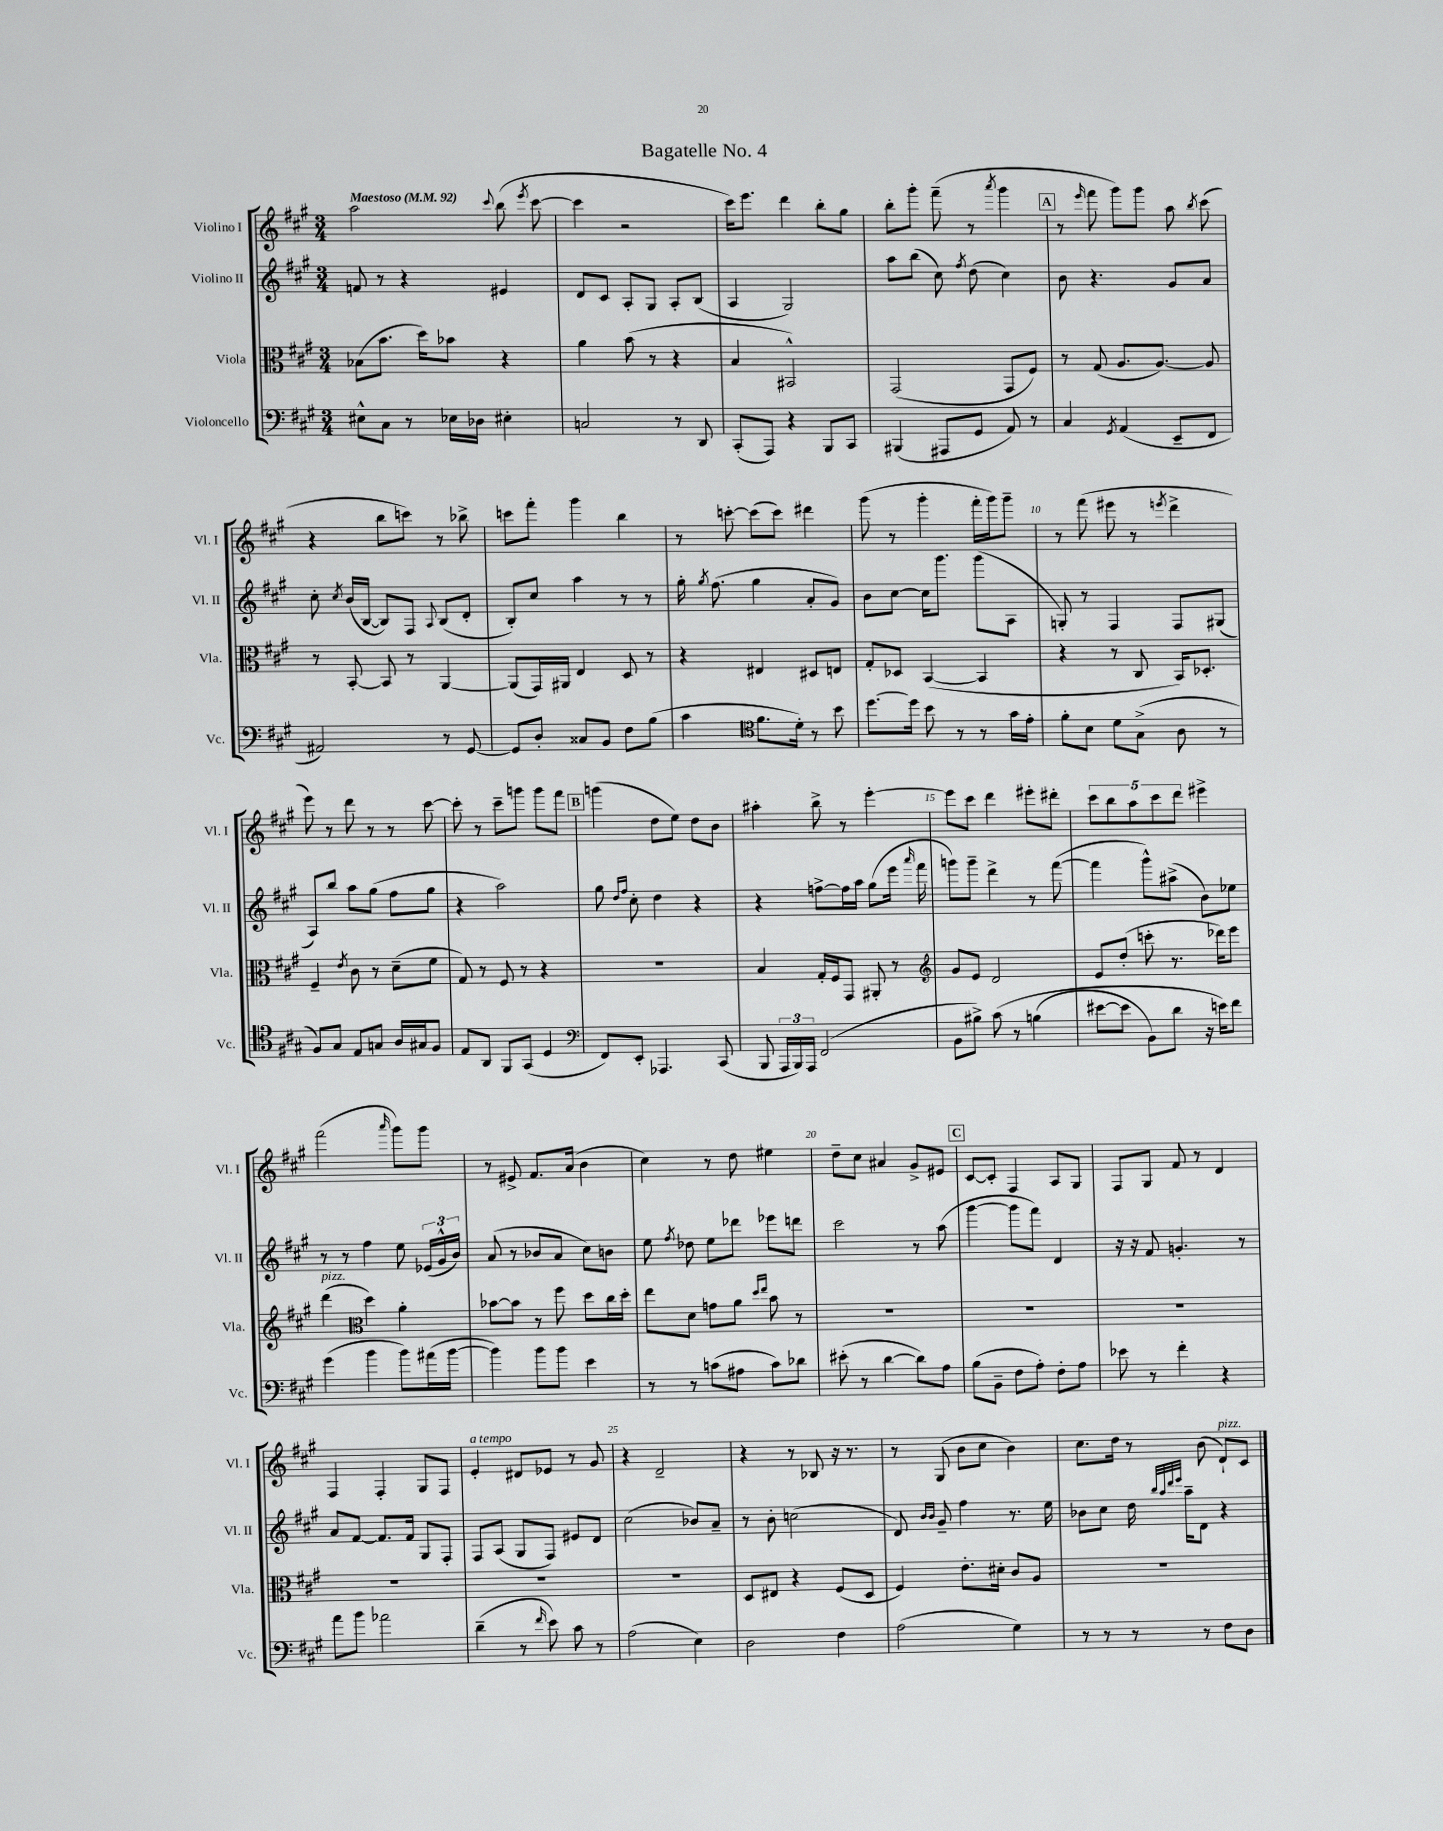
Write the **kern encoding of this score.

**kern	**kern	**kern	**kern
*part4	*part3	*part2	*part1
*staff4	*staff3	*staff2	*staff1
*I"Violoncello	*I"Viola	*I"Violino II	*I"Violino I
*I'Vc.	*I'Vla.	*I'Vl. II	*I'Vl. I
*clefF4	*clefC3	*clefG2	*clefG2
*k[f#c#g#]	*k[f#c#g#]	*k[f#c#g#]	*k[f#c#g#]
*M3/4	*M3/4	*M3/4	*M3/4
*MM92	*MM92	*MM92	*MM92
=1	=1	=1	=1
!	!	!	!LO:TX:a:B:t=Maestoso
8E#X^^\L	(8B-X\L	8fn/	2aa\
8C#\J	8.b\J	8r	.
8r	.	4r	.
.	16dd\KL)	.	.
16E-X\LL	8b-X\J	.	.
16D-X\JJ	.	.	.
.	.	.	8qqccc#/
4E#X'\	4r	4e#X/	(8bb\
.	.	.	8qeee/
.	.	.	[8ccc#\
=2	=2	=2	=2
2Cn/	4a\	8d/L	4ccc#\]
.	.	8c#/J	.
.	(8b\	8A'/L	2r
.	8r	8G#/J	.
8r	4r	8A'/L	.
8DD/	.	(8B/J	.
=3	=3	=3	=3
(8CC#'/L	4B/	4A/	16ccc#\KL)
.	.	.	8.eee\J
8AAA/J)	.	.	.
4r	2BB#X^^/)	2G#/)	4ddd\
8BBB/L	.	.	8bb'\L
8CC#/J	.	.	8gg#\J
=4	=4	=4	=4
(4BBB#X/	(2GG#/	8aa\L	8bb'\L
.	.	(8bb\J	8ggg#'\J
8AAA#X/L	.	8cc#\)	(8fff#~\
.	.	8qff#/	.
8GG#/J	.	(8dd\	8r
.	.	.	8qaaa/
8AA/)	8GG#/L	4cc#\)	4ggg#\
8r	8F#/J)	.	.
!!LO:REH:place=s1:t=A
=5	=5	=5	=5
4C#/	8r	8b\	8r
.	.	.	16qqeee/
.	(8G#/	4.r	8fff#\
8qGG#/	.	.	.
(4AA/	8.A/L	.	8ggg#\L)
.	.	.	8ggg#\J
.	[8.A/J)	.	.
8EE~/L	.	8g#/L	8aa\
.	.	.	8qbb/
8FF#/J	8A/]	8a/J	(8ccc#\
!!LO:LB:g=z
=6	=6	=6	=6
2AA#X/)	8r	8cc#'\	4r
.	.	8qcc#/	.
.	[8BB'/	(16b/LL	.
.	.	[16B/JJ	.
.	8BB/]	8B/L])	8bb\L
.	8r	8F#/J	8cccn\J)
.	.	8qqA/	.
8r	[4AA/	(8B/L	8r
[8GG#/	.	8d'/J	8bb-X^\
=7	=7	=7	=7
8GG#/L]	(8AA/L]	8B'/L)	8cccn\L
8D'/J	16GG#/L)	8cc#/J	8fff#'\J
.	16AA#X/JJ	.	.
8C##X/L	4E/	4aa\	4ggg#\
8BB/J	.	.	.
8F#\L	8D/	8r	4bb\
(8B\J	8r	8r	.
=8	=8	=8	=8
4c#\	4r	16gg#'\	8r
.	.	8qgg#/	.
.	.	(8.ff#\	.
.	.	.	[8cccn'\
*clefC4	*	*	*
8.f#\L	4E#X/	4gg#\	(8ccc\L]
.	.	.	8ccc\J)
16d'\Jk)	.	.	.
8r	8D#X/L	8a'/L	4ddd#X\
8b\	8En/J	8g#/J)	.
=9	=9	=9	=9
[8.dd\L	8G#'/L	8b\L	(8ggg#\
.	8D-X/J	[8cc#\J	8r
16dd\Jk]	.	.	.
8b\	([4BB/	16cc#\KL]	4ggg#'\
.	.	8.ggg#\J	.
8r	.	.	.
8r	4BB/]	(8ggg#\L	16fff#'\LL
.	.	.	16ggg#\J)
16g#\LL	.	8A\J	8ggg#~\J
16e'\JJ	.	.	.
=10	=10	=10	=10
8f#'\L	4r	8Gn'/)	8r
8B\J	.	8r	(8fff#\
8d\L	8r	4F#/	8eee#X\
(8G#^\J	8C#/	.	8r
.	.	.	8qeeen/
8A\	16BB/KL)	8F#/L	4ddd^\
.	8.D-X'/J	.	.
8r	.	(8G#X/J	.
!!LO:LB:g=z
=11	=11	=11	=11
8F#/L)	4F#~/	8A/L)	8eee\)
8G#/J	.	8bb/J	8r
.	8qe/	.	.
8E/L	8c#\	8aa\L	8ddd\
8Gn/J	8r	(8gg#\J	8r
16A/LL	(8d~\L	8ff#\L	8r
16G#X/J	.	.	.
8F#/J	8f#\J	8gg#\J	[8ccc#\
=12	=12	=12	=12
8E/L	8G#/)	4r	8ccc#'\]
8AA/J	8r	.	8r
8FF#/L	8F#/	2aa\)	8ccc#~\L
(8GG#/J	8r	.	8gggn\J
4D/	4r	.	8ggg\L
.	.	.	8fff#\J
!!LO:REH:place=s1:t=B
=13	=13	=13	=13
*clefF4	*	*	*
8FF#/L)	2.r	8gg#\	(4gggn\
.	.	16qqdd/LL	.
.	.	16qqff#/JJ	.
8EE'/J	.	8cc#'\	.
4.AAA-X/	.	4dd\	8dd\L
.	.	.	8ee\J)
.	.	4r	8dd\L
(8CC#/	.	.	8b\J
=14	=14	=14	=14
8BBB/	4B/	4r	4aa#X'\
24AAA/LL	.	.	.
24BBB/)	.	.	.
24AAA/JJ	.	.	.
(2FF#/	16G#'/LL	[8ffn^\L	8bb^\
.	16F#/J	.	.
.	8GG#/J	16ff\L]	8r
.	.	16aa\JJ	.
.	8AA#X'/	(8gg#\L	[4eee'\
.	8r	16eee\Jk	.
.	.	16qqaaa/	.
.	.	16fff#\	.
=15	=15	=15	=15
*	*clefG2	*	*
8BB\L	8g#/L	8gggn\L)	8eee\L]
8B#X^\J)	8e/J	8ggg~\J	8ccc#\J
(8c#\	2d/	4ddd^\	4ddd\
8r	.	.	.
(4Bn\	.	8r	8eee#X'\L
.	.	([8fff#\	8ddd#X'\J
=16	=16	=16	=16
[8e#X\L	8e/L	4fff#\]	10ccc#\L
.	.	.	10bb\
8e#\J]	(8dd'/J	.	.
.	.	.	10aa\
8BB\L)	8cccn'\	8ggg#^^\L)	.
.	.	.	10ccc#\
8d\J	8.r	(8aa#X^\J	.
.	.	.	10ddd\J
16r	.	8b\L)	4eee#X^\
16en\KL)	16ddd-X\KL)	.	.
8f#\J	8eee\J	8ee-X\J	.
!!LO:LB:g=z
=17	=17	=17	=17
!	!LO:TX:a:i:t=pizz.	!	!
(4g#\	(4ddd\	8r	(2fff#\
.	.	8r	.
*	*clefC3	*	*
4b\	4dd\)	4ff#\	.
.	.	.	16qqaaa/
8b\L)	4a'\	8ee\	8ggg#\L)
(16a#X\L	.	(24e-X/LL	8ggg#\J
.	.	24g#^^/	.
[16b\JJ	.	.	.
.	.	24b/JJ)	.
=18	=18	=18	=18
4b\])	[8b-X\L	(8a/	8r
.	8b-\J]	8r	8e#X^/
8b\L	8r	8b-X/L	8.f#/L
8b\J	8ff#\	8a/J	.
.	.	.	(16a/Jk
4e\	8dd\L	8cc#\L)	4b\
.	16cc#\L	8bn\J	.
.	16dd'\JJ	.	.
=19	=19	=19	=19
8r	8ee\L	8ee\	4cc#\)
.	.	8qff#/	.
8r	8d\J	8dd-X\	.
(8cn\L	8gn\L	8ee\L	8r
8A#X\J	8a\J	8ddd-X\J	8dd\
.	16qqdd/LL	.	.
.	16qqee/JJ	.	.
8c\L)	8b\	8eee-X\L	4ee#X\
8d-X\J	8r	8dddn\J	.
=20	=20	=20	=20
(8e#X'\	2.r	2ccc#\	8dd~\L
8r	.	.	8cc#\J
[4d\	.	.	4a#X/
8d\L])	.	8r	8g#^/L
8A\J	.	(8aa\	8e#X/J
!!LO:REH:place=s1:t=C
=21	=21	=21	=21
(8B\L	2.r	[4ggg#\	[8c#/L
8BB~\J	.	.	8c#'/J]
8F#\L	.	8ggg#\L]	4F#/
8A'\J)	.	8fff#\J)	.
8F#'\L	.	4d/	8A/L
8A\J	.	.	8G#/J
=22	=22	=22	=22
8e-X\	2.r	16r	8F#/L
.	.	16r	.
8r	.	8f#/	8G#/J
4f#'\	.	4.gn'/	8f#/
.	.	.	8r
4r	.	.	4d/
.	.	8r	.
!!LO:LB:g=z
=23	=23	=23	=23
8a\L	2.r	8a/L	4F#/
8b\J	.	[8f#/J	.
2a-X\	.	8.f#/L]	4F#'/
.	.	16f#/Jk	.
.	.	8G#/L	8G#/L
.	.	8F#'/J	8F#/J
=24	=24	=24	=24
!	!	!	!LO:TX:a:i:t=a tempo
(4d~\	2.r	8F#/L	4e'/
.	.	(8A/J	.
8r	.	8G#/L	8d#X/L
16qqf#/	.	.	.
8e\)	.	8F#/J)	8e-X/J
8c#\	.	8e#X/L	8r
8r	.	8d/J	8g#/
=25	=25	=25	=25
(2A\	2.r	(2cc#\	4r
.	.	.	2d~/
4E\)	.	8b-X/L)	.
.	.	8a~/J	.
=26	=26	=26	=26
2D\	8D/L	8r	4r
.	8E#X/J	8b'\	.
.	4r	(2ccn\	8r
.	.	.	8B-X/
4F#\	(8F#/L	.	16r
.	.	.	8.r
.	8D/J	.	.
=27	=27	=27	=27
(2A\	4F#/)	8d/)	8r
.	.	16qqb/LL	.
.	.	16qqb/JJ	.
.	.	8g#~/	(8G#/
.	8.e'\L	4ff#\	8b\L
.	.	.	8cc#\J
.	16d#X'\Jk	.	.
4G#\)	8c#/L	8.r	4b\)
.	8A/J	.	.
.	.	16ee\	.
=28	=28	=28	=28
8r	2.r	8b-X\L	8.cc#\L
8r	.	8cc#\J	.
.	.	.	16dd\Jk
8r	.	16dd\	8r
.	.	32qqbb/LLL	.
.	.	32qqaa/	.
.	.	32qqddd/	.
.	.	32qqeee/JJJ	.
.	.	16aa~\KL	.
8r	.	8d\J	(8b\
!	!	!	!LO:TX:a:i:t=pizz.
8F#\L	.	4r	8d`/L)
8D\J	.	.	8c#/J
==	==	==	==
*-	*-	*-	*-
